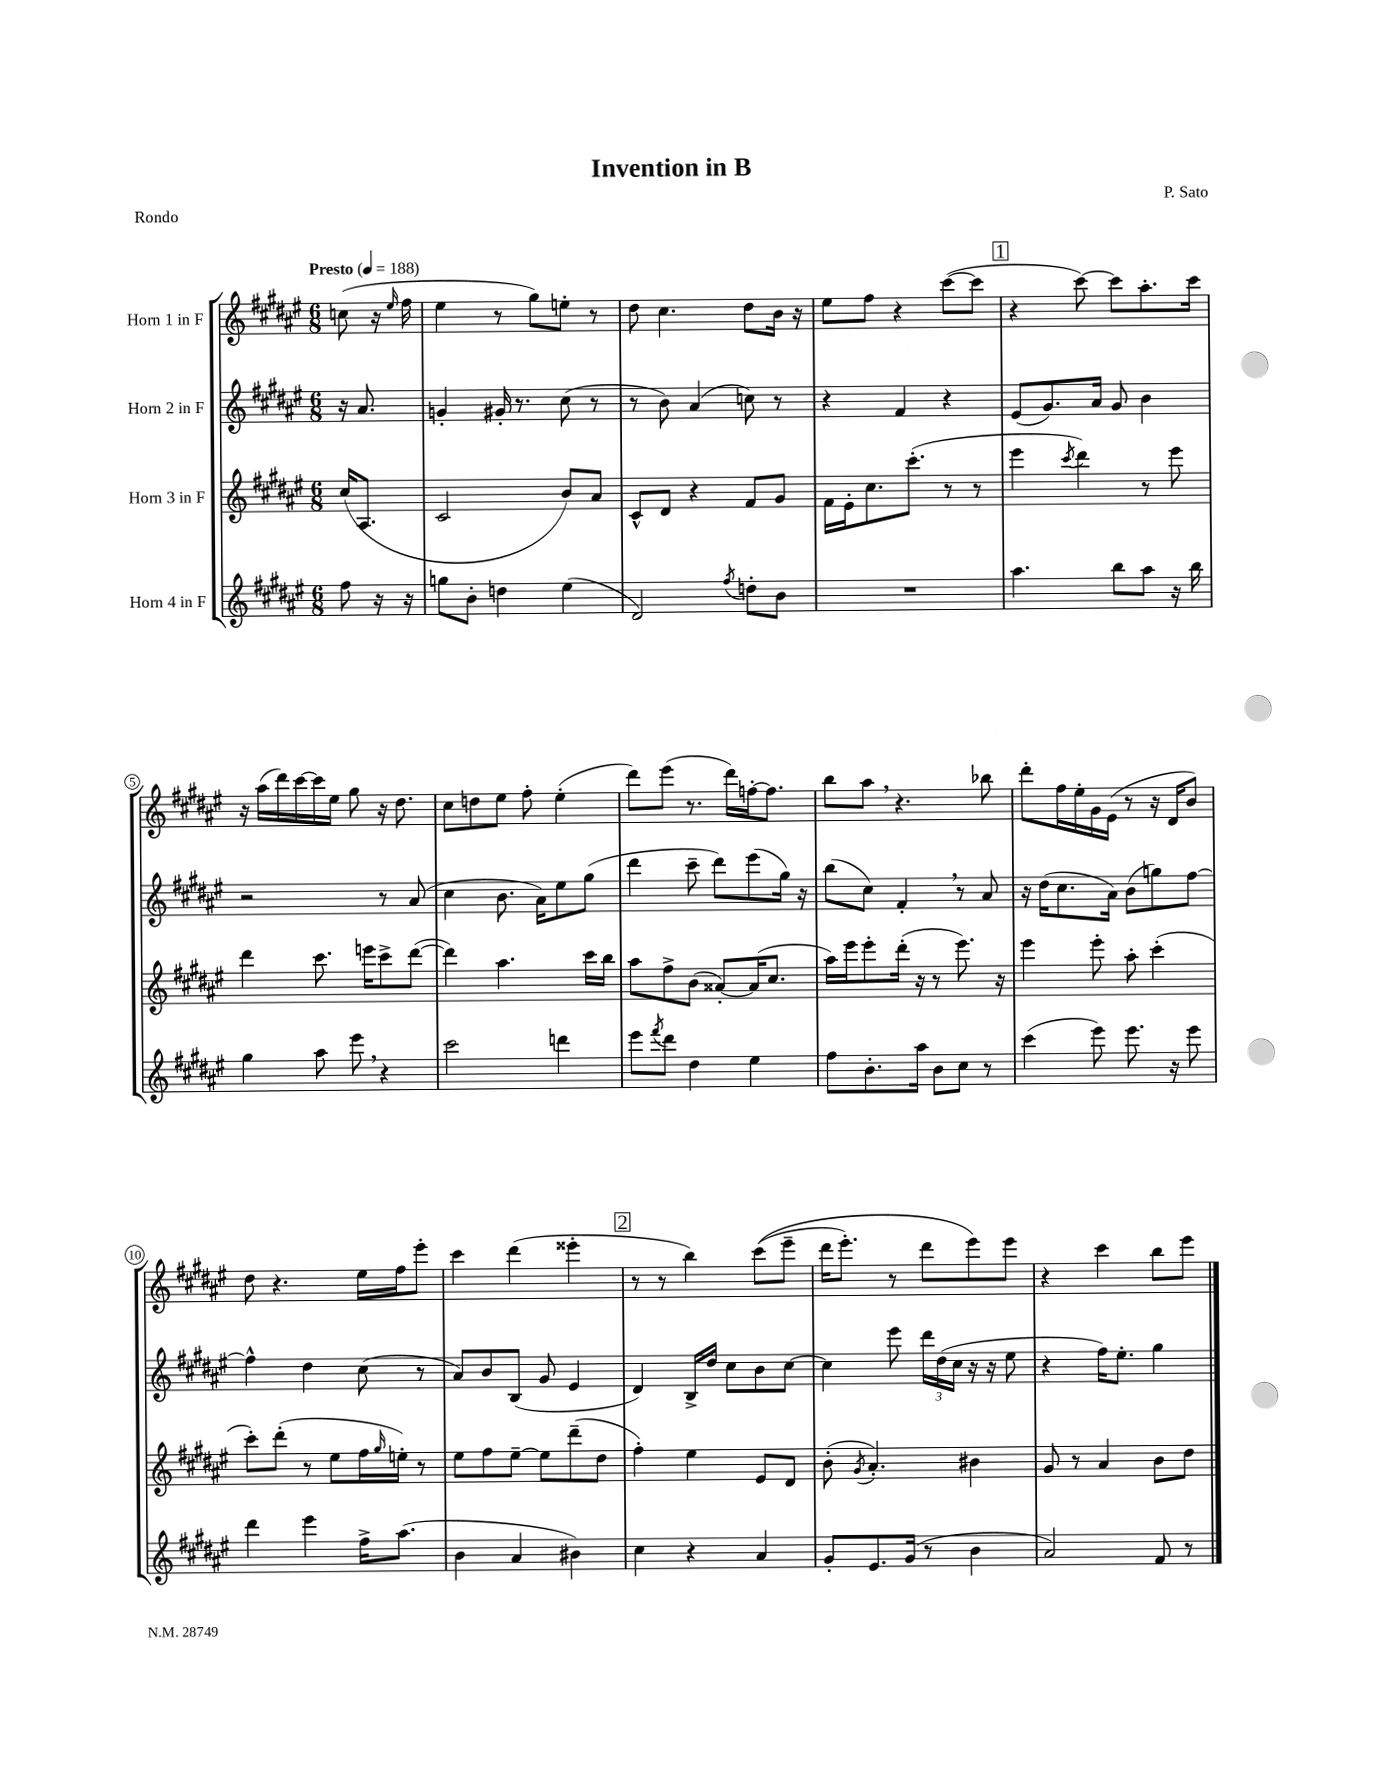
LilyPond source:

\header { title = "Invention in B" composer = "P. Sato" piece = "Rondo" }
<<
\new StaffGroup <<
\new Staff = "s0" \with { instrumentName = "Horn 1 in F" } {
    \clef treble \key fis \major \numericTimeSignature \time 6/8 \partial 4 \tempo "Presto" 4 = 188
    c''8( r16 \grace { eis''16 } fis''16 |
    eis''4 r8 gis''8) e''8-. r8 |
    dis''8 cis''4. dis''8 b'16 r16 |
    eis''8 fis''8 r4 cis'''8~( cis'''8 |
    \mark \markup { \box "1" } r4 cis'''8~) cis'''8 ais''8.-. cis'''16 |
    r16 ais''16( dis'''16) cis'''16~ cis'''16 eis''16 gis''8 r16 dis''8. |
    cis''8 d''8 eis''8 fis''8-. eis''4-.( |
    dis'''8) eis'''8( r8. dis'''16) f''16~-. f''8. |
    b''8 ais''8 \breathe r4. bes''8 |
    dis'''8-. fis''16 eis''16-. gis'16 eis'16( r8 r16 dis'16 b'8) |
    dis''8 r4. eis''16 fis''16 eis'''8-. |
    cis'''4 dis'''4( eisis'''4-. |
    \mark \markup { \box "2" } r8 r8 b''4) cis'''8(\( eis'''8-- |
    dis'''16 eis'''8.-.) r8 dis'''8 eis'''8\) eis'''8 |
    r4 cis'''4 b''8 eis'''8 \bar "|." |
}
\new Staff = "s1" \with { instrumentName = "Horn 2 in F" } {
    \clef treble \key fis \major \numericTimeSignature \time 6/8 \partial 4
    r16 ais'8. |
    g'4-. gis'16-. r8. cis''8( r8 |
    r8 b'8) ais'4( c''8) r8 |
    r4 fis'4 r4 |
    \mark \markup { \box "1" } eis'8( gis'8.) ais'16 gis'8 b'4 |
    r2 r8 ais'8( |
    cis''4 b'8. ais'16) eis''8 gis''8( |
    dis'''4 cis'''8-- dis'''8) eis'''8( gis''16) r16 |
    b''8( cis''8) fis'4-. \breathe r8 ais'8 |
    r16 dis''16( cis''8. ais'16) b'8( g''8) fis''8~ |
    fis''4-^ dis''4 cis''8( r8 |
    ais'8) b'8 b8( gis'8 eis'4 |
    \mark \markup { \box "2" } dis'4) b16-> dis''16 cis''8 b'8 cis''8~ |
    cis''4 eis'''8 \tuplet 3/2 { dis'''16 dis''16( cis''16 } r16 r16 eis''8 |
    r4 fis''16) eis''8.-. gis''4 \bar "|." |
}
\new Staff = "s2" \with { instrumentName = "Horn 3 in F" } {
    \clef treble \key fis \major \numericTimeSignature \time 6/8 \partial 4
    cis''16( ais8. |
    cis'2 b'8) ais'8 |
    cis'8-^ dis'8 r4 fis'8 gis'8 |
    fis'16 eis'16-. cis''8. cis'''8.-.( r8 r8 |
    \mark \markup { \box "1" } eis'''4 \acciaccatura { cis'''8 } dis'''4) r8 eis'''8 |
    dis'''4 cis'''8. e'''16 cis'''8-> dis'''8~( |
    dis'''4) ais''4. cis'''16 b''16 |
    ais''8 fis''8-> b'8( aisis'8~-.) aisis'16( cis''8. |
    ais''16) eis'''16 eis'''8-. dis'''16-.( r16 r8 eis'''8.) r16 |
    eis'''4 eis'''8-. ais''8-. cis'''4-.( |
    cis'''8-.) dis'''8-.( r8 eis''8 fis''16 \grace { gis''16 } e''16-.) r8 |
    eis''8 fis''8 eis''8~-- eis''8 dis'''8--( dis''8 |
    \mark \markup { \box "2" } fis''4-.) eis''4 eis'8 dis'8 |
    b'8-.( \acciaccatura { gis'8 } ais'4.-.) bis'4 |
    gis'8 r8 ais'4 b'8 dis''8 \bar "|." |
}
\new Staff = "s3" \with { instrumentName = "Horn 4 in F" } {
    \clef treble \key fis \major \numericTimeSignature \time 6/8 \partial 4
    fis''8 r16 r16 |
    g''8 b'8-. d''4 eis''4( |
    dis'2) \acciaccatura { fis''8 } d''8-. b'8 |
    R2. |
    \mark \markup { \box "1" } ais''4. b''8 ais''8 r16 b''16 |
    gis''4 ais''8 eis'''8 \breathe r4 |
    cis'''2 d'''4 |
    eis'''8 \acciaccatura { fis'''8 } dis'''8 dis''4 eis''4 |
    fis''8 b'8.-. ais''16 b'8 cis''8 r8 |
    cis'''4( eis'''8) eis'''8. r16 eis'''8 |
    dis'''4 eis'''4 fis''16-> ais''8.( |
    b'4 ais'4 bis'4) |
    \mark \markup { \box "2" } cis''4 r4 ais'4 |
    gis'8-. eis'8. gis'16( r8 b'4 |
    ais'2) fis'8 r8 \bar "|." |
}
>>
>>
\layout { \context { \Score \override BarNumber.stencil = #(make-stencil-circler 0.1 0.3 ly:text-interface::print) } }
